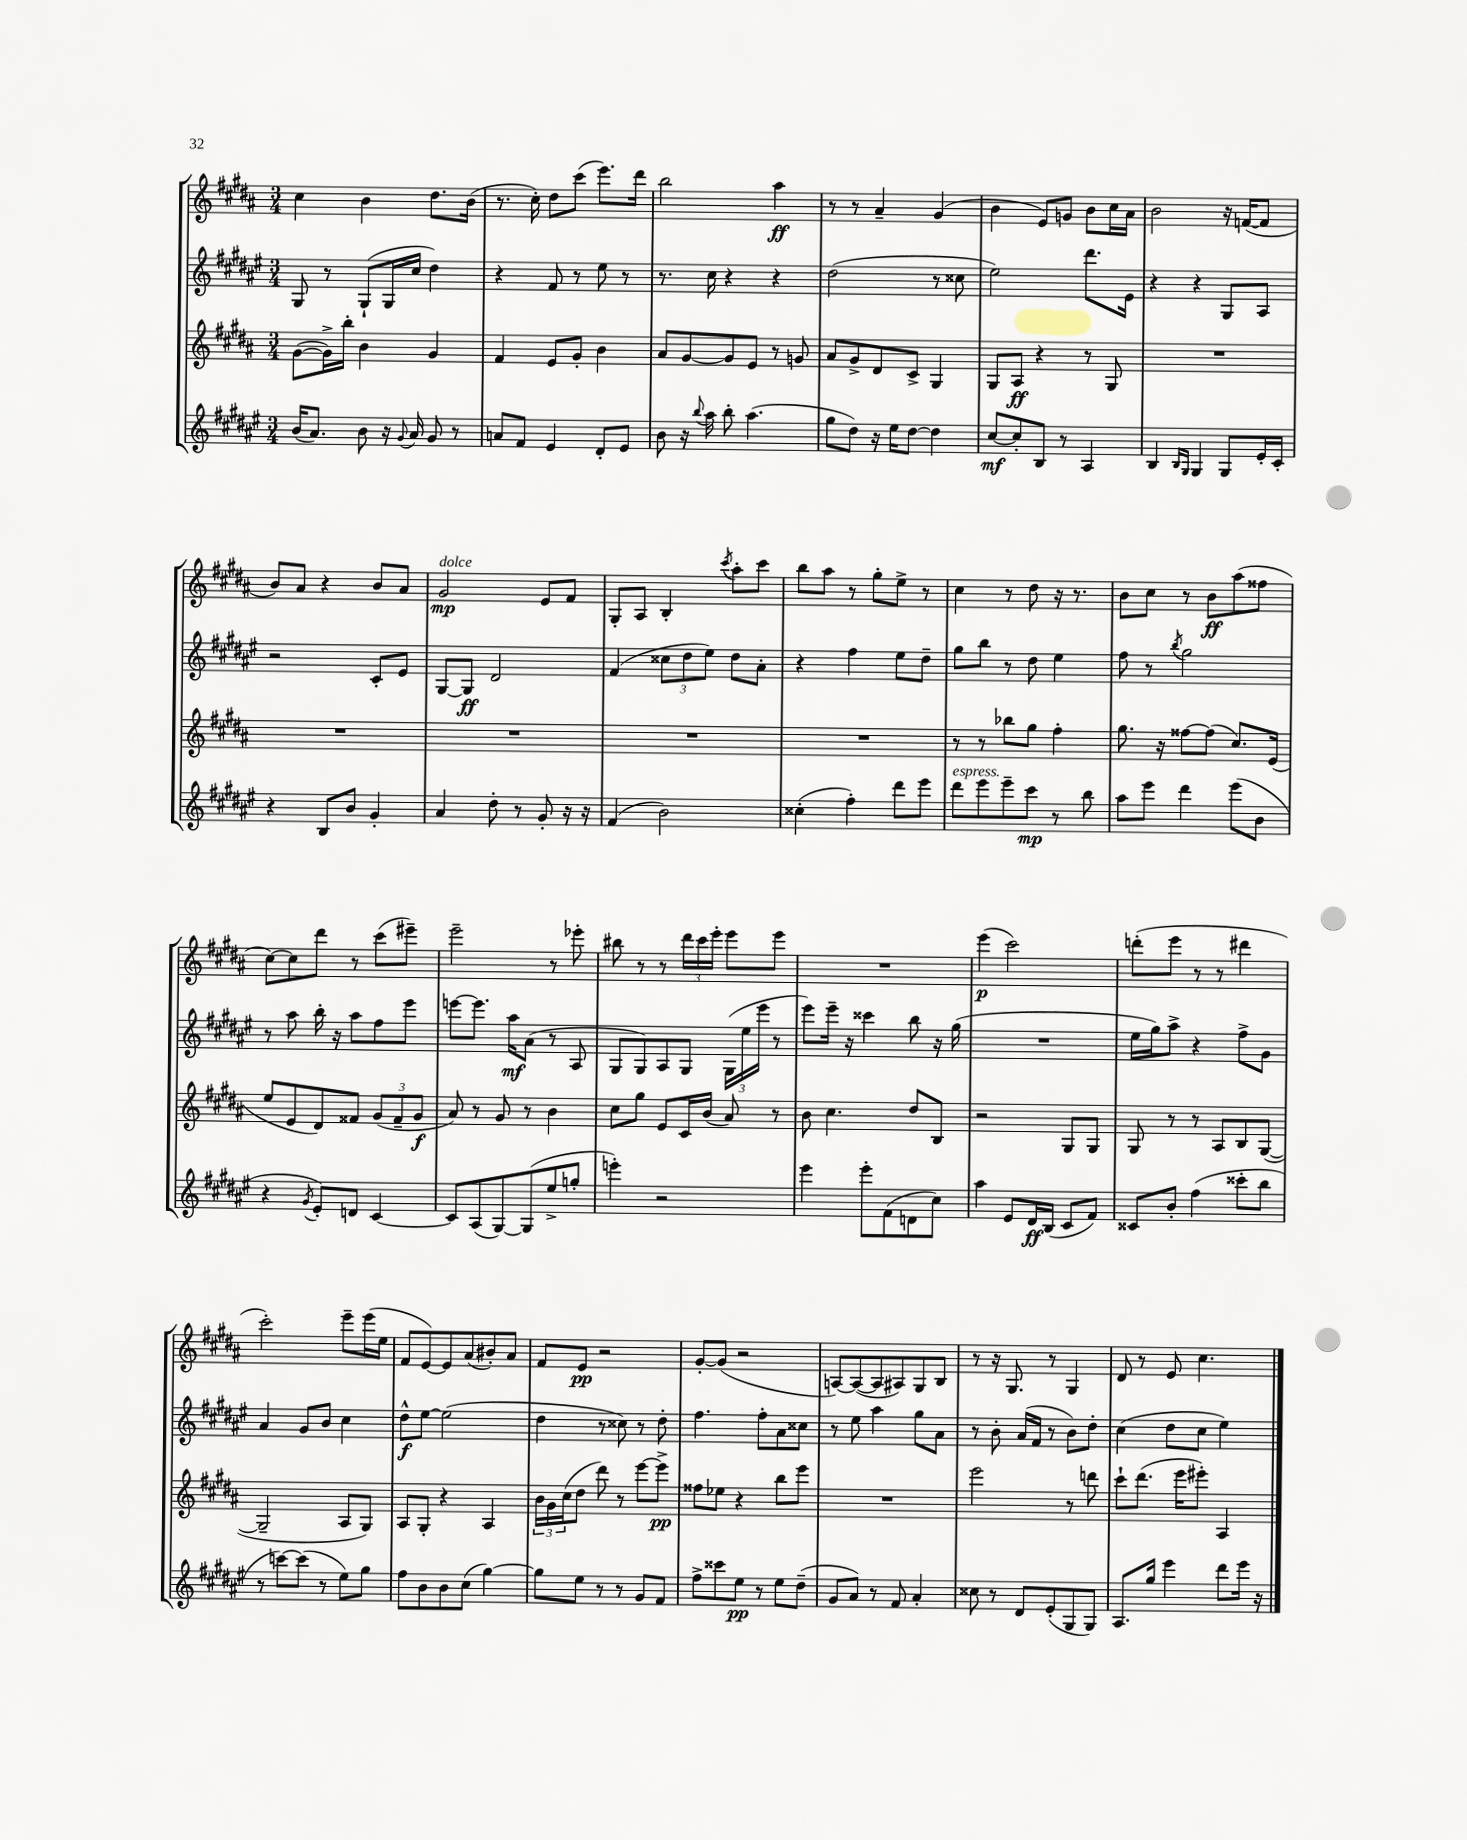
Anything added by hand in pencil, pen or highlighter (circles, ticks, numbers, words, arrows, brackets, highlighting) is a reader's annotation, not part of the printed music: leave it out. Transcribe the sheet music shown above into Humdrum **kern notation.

**kern	**dynam	**kern	**dynam	**kern	**dynam	**kern	**dynam
*part4	*part4	*part3	*part3	*part2	*part2	*part1	*part1
*staff4	*staff4	*staff3	*staff3	*staff2	*staff2	*staff1	*staff1
*clefG2	*	*clefG2	*	*clefG2	*	*clefG2	*
*k[f#c#g#d#a#e#]	*	*k[f#c#g#d#a#]	*	*k[f#c#g#d#a#e#]	*	*k[f#c#g#d#a#]	*
*M3/4	*	*M3/4	*	*M3/4	*	*M3/4	*
=8	=8	=8	=8	=8	=8	=8	=8
(16b/KL	.	([8g#\L	.	8G#/	.	4cc#\	.
8.a#/J)	.	.	.	.	.	.	.
.	.	16g#^\L])	.	8r	.	.	.
.	.	16bb'\JJ	.	.	.	.	.
8b\	.	4b\	.	(8G#`/L	.	4b\	.
16r	.	.	.	16G#/L	.	.	.
8qqg#/	.	.	.	.	.	.	.
16a#/	.	.	.	16cc#/JJ	.	.	.
8g#/	.	4g#/	.	4dd#\)	.	8.dd#\L	.
8r	.	.	.	.	.	.	.
.	.	.	.	.	.	(16b\Jk	.
=9	=9	=9	=9	=9	=9	=9	=9
8an/L	.	4f#/	.	4r	.	8.r	.
8f#/J	.	.	.	.	.	.	.
.	.	.	.	.	.	16cc#'\)	.
4e#/	.	8e/L	.	8f#/	.	8dd#\L	.
.	.	8g#'/J	.	8r	.	(8ccc#\J	.
8d#'/L	.	4b\	.	8ee#\	.	8.eee\L)	.
8e#/J	.	.	.	8r	.	.	.
.	.	.	.	.	.	16ddd#\Jk	.
=10	=10	=10	=10	=10	=10	=10	=10
8b\	.	8a#/L	.	8.r	.	2bb\	.
16r	.	[8g#/	.	.	.	.	.
8qqbb/	.	.	.	.	.	.	.
16aa#\	.	.	.	16cc#\	.	.	.
8bb'\	.	8g#/]	.	4r	.	.	.
(4.aa#\	.	8e/J	.	.	.	.	.
.	.	8r	.	4r	.	4aa#\	ff
.	.	8gn/	.	.	.	.	.
=11	=11	=11	=11	=11	=11	=11	=11
8gg#\L	.	8a#/L	.	(2dd#\	.	8r	.
8dd#\J)	.	8g#^/	.	.	.	8r	.
16r	.	8d#/	.	.	.	4a#~/	.
16ee#\KL	.	.	.	.	.	.	.
[8dd#\J	.	8c#^/J	.	.	.	.	.
4dd#\]	.	4G#/	.	8r	.	(4g#/	.
.	.	.	.	8cc##X\	.	.	.
=12	=12	=12	=12	=12	=12	=12	=12
[8cc#/L	mf	8G#/L	.	2ee#\)	.	4b\	.
8cc#'/]	.	8A#/J	ff	.	.	.	.
8B/J	.	4r	.	.	.	8e/L)	.
8r	.	.	.	.	.	8gn/J	.
4A#/	.	8r	.	8.ddd#\L	.	8b\L	.
.	.	8G#/	.	.	.	16cc#\L	.
.	.	.	.	16e#\Jk	.	16a#\JJ	.
=13	=13	=13	=13	=13	=13	=13	=13
4B/	.	2.r	.	4r	.	2b\	.
16qqB/LL	.	.	.	.	.	.	.
16qqG#/JJ	.	.	.	.	.	.	.
4G#/	.	.	.	4r	.	.	.
8G#/L	.	.	.	8G#/L	.	16r	.
.	.	.	.	.	.	([16fn/KL	.
16e#'/L	.	.	.	8A#/J	.	8f/J]	.
16c#'/JJ	.	.	.	.	.	.	.
!!LO:LB:g=z
=14	=14	=14	=14	=14	=14	=14	=14
4r	.	2.r	.	2r	.	8b/L)	.
.	.	.	.	.	.	8a#/J	.
8B/L	.	.	.	.	.	4r	.
8b/J	.	.	.	.	.	.	.
4g#'/	.	.	.	8c#'/L	.	8b/L	.
.	.	.	.	8e#/J	.	8a#/J	.
=15	=15	=15	=15	=15	=15	=15	=15
!	!	!	!	!	!	!LO:TX:a:i:t=dolce	!
4a#/	.	2.r	.	[8G#/L	.	2g#/	mp
.	.	.	.	8G#/J]	ff	.	.
8dd#'\	.	.	.	2d#/	.	.	.
8r	.	.	.	.	.	.	.
8g#'/	.	.	.	.	.	8e/L	.
16r	.	.	.	.	.	8f#/J	.
16r	.	.	.	.	.	.	.
=16	=16	=16	=16	=16	=16	=16	=16
(4f#/	.	2.r	.	(4f#/	.	8G#'/L	.
.	.	.	.	.	.	8A#/J	.
2b\)	.	.	.	12cc##X\L	.	4B'/	.
.	.	.	.	12dd#\	.	.	.
.	.	.	.	12ee#\J)	.	.	.
.	.	.	.	.	.	8qccc#/	.
.	.	.	.	8dd#\L	.	8aa#'\L	.
.	.	.	.	8a#'\J	.	8ccc#\J	.
=17	=17	=17	=17	=17	=17	=17	=17
(4cc##X'\	.	2.r	.	4r	.	8bb\L	.
.	.	.	.	.	.	8aa#\J	.
4ff#'\)	.	.	.	4ff#\	.	8r	.
.	.	.	.	.	.	8gg#'\L	.
8ddd#\L	.	.	.	8ee#\L	.	8ee^\J	.
8eee#\J	.	.	.	8dd#~\J	.	8r	.
=18	=18	=18	=18	=18	=18	=18	=18
!LO:TX:a:i:t=espress.	!	!	!	!	!	!	!
8ddd#\L	.	8r	.	8gg#\L	.	4cc#\	.
8eee#\	.	8r	.	8bb\J	.	.	.
8eee#~\	.	8bb-X\L	.	8r	.	8r	.
8ccc#\J	mp	8gg#\J	.	8dd#\	.	8dd#\	.
8r	.	4ff#'\	.	4ee#\	.	16r	.
.	.	.	.	.	.	8.r	.
8bb\	.	.	.	.	.	.	.
=19	=19	=19	=19	=19	=19	=19	=19
8aa#\L	.	8.gg#\	.	8ff#\	.	8b\L	.
8eee#\J	.	.	.	8r	.	8cc#\J	.
.	.	16r	.	.	.	.	.
.	.	.	.	8qbb/	.	.	.
4ddd#\	.	[8ff##X\L	.	2gg#\	.	8r	.
.	.	(8ff##\J]	.	.	.	8b\L	ff
(8eee#\L	.	8.cc#/L)	.	.	.	(8aa#\	.
8b\J	.	.	.	.	.	8ff##X\J	.
.	.	(16e/Jk	.	.	.	.	.
!!LO:LB:g=z
=20	=20	=20	=20	=20	=20	=20	=20
4r	.	8ee/L	.	8r	.	[8cc#\L)	.
.	.	8e/	.	8aa#\	.	8cc#\]	.
8qg#/	.	.	.	.	.	.	.
8e#'/L)	.	8d#/)	.	16bb'\	.	8ddd#\J	.
.	.	.	.	16r	.	.	.
8dn/J	.	8f##X/J	.	8aa#\L	.	8r	.
[4c#/	.	(12g#/L	.	8ff#\	.	(8ccc#\L	.
.	.	12f##~/	.	.	.	.	.
.	.	.	.	8eee#\J	.	8eee#X~\J)	.
.	.	12g#/J	f	.	.	.	.
=21	=21	=21	=21	=21	=21	=21	=21
8c#/L]	.	8a#/)	.	[8eeen\L	.	2eee~\	.
(8A#/	.	8r	.	8.eee\J]	.	.	.
[8G#/)	.	8g#/	.	.	.	.	.
.	.	.	.	16aa#\KL	mf	.	.
(8G#/]	.	8r	.	(8a#\J	.	.	.
8ee#^/	.	4b\	.	8r	.	8r	.
8ggn'/J	.	.	.	8A#/	.	8eee-X'\	.
=22	=22	=22	=22	=22	=22	=22	=22
4eeen'\)	.	8cc#\L	.	8G#/L	.	8bb#X\	.
.	.	8gg#\J	.	8G#/)	.	8r	.
2r	.	8e/L	.	8A#/	.	8r	.
.	.	16c#/L	.	8G#/J	.	24ddd#\LL	.
.	.	.	.	.	.	24ccc#\	.
.	.	(16b/JJ	.	.	.	.	.
.	.	.	.	.	.	24eee'\JJ	.
.	.	8a#/)	.	(24G#\LL	.	8eee\L	.
.	.	.	.	24ee#\	.	.	.
.	.	.	.	24eee#\JJ	.	.	.
.	.	8r	.	8r	.	8eee\J	.
=23	=23	=23	=23	=23	=23	=23	=23
4eee#\	.	8b\	.	8eee#\L)	.	2.r	.
.	.	4.cc#\	.	16eee#~\Jk	.	.	.
.	.	.	.	16r	.	.	.
8eee#'\L	.	.	.	4ccc##X\	.	.	.
(8f#\	.	.	.	.	.	.	.
8dn\	.	8dd#/L	.	8bb\	.	.	.
8cc#\J)	.	8B/J	.	16r	.	.	.
.	.	.	.	(16gg#\	.	.	.
=24	=24	=24	=24	=24	=24	=24	=24
4aa#\	.	2r	.	2.r	.	(4eee\	p
8e#/L	.	.	.	.	.	2ccc#\)	.
16d#/L	ff	.	.	.	.	.	.
(16B/JJ	.	.	.	.	.	.	.
8c#/L	.	8G#/L	.	.	.	.	.
8f#/J)	.	8G#/J	.	.	.	.	.
=25	=25	=25	=25	=25	=25	=25	=25
8c##X/L	.	8G#/	.	16ee#\LL	.	(8dddn'\L	.
.	.	.	.	16gg#\J)	.	.	.
8b'/J	.	8r	.	8aa#^\J	.	8eee\J	.
(4ff#\	.	8r	.	4r	.	8r	.
.	.	8A#/L	.	.	.	8r	.
8ccc##X'\L	.	8B/	.	8ff#^\L	.	4ddd#X\	.
8bb\J	.	([8G#/J	.	8g#\J	.	.	.
!!LO:LB:g=z
=26	=26	=26	=26	=26	=26	=26	=26
8r	.	2G#~/]	.	4a#/	.	2ccc#'\)	.
[8cccn\L)	.	.	.	.	.	.	.
(8ccc\J]	.	.	.	8g#/L	.	.	.
8r	.	.	.	8b/J	.	.	.
8ee#\L)	.	8A#/L	.	4cc#\	.	8eee~\L	.
8gg#\J	.	8G#/J)	.	.	.	(16eee\L	.
.	.	.	.	.	.	16ee\JJ	.
=27	=27	=27	=27	=27	=27	=27	=27
8ff#\L	.	8A#/L	.	8dd#^^\L	f	8f#/L	.
8b\	.	8G#'/J	.	[8ee#\J	.	[8e/)	.
8b\	.	4r	.	(2ee#\]	.	8e/]	.
(8cc#\J	.	.	.	.	.	(8a#/	.
[4gg#\)	.	4A#/	.	.	.	8b#X'/)	.
.	.	.	.	.	.	8a#/J	.
=28	=28	=28	=28	=28	=28	=28	=28
8gg#\L]	.	24b\LL	.	4dd#\	.	8f#/L	.
.	.	24g#\	.	.	.	.	.
.	.	(24cc#\J	.	.	.	.	.
8ee#\J	.	8dd#\J	.	.	.	8e/J	pp
8r	.	8ddd#\)	.	8r	.	2r	.
8r	.	8r	.	8cc##X\)	.	.	.
8g#/L	.	[8eee\L	.	8r	.	.	.
8f#/J	.	8eee^\J]	pp	8dd#'\	.	.	.
=29	=29	=29	=29	=29	=29	=29	=29
8ff#^\L	.	8ff##X\L	.	4.ff#\	.	[8g#'/L	.
8ccc##X\	.	8ee-X\J	.	.	.	(8g#/J]	.
8ee#\J	pp	4r	.	.	.	2r	.
8r	.	.	.	8ff#'\L	.	.	.
8ee#\L	.	8bb\L	.	8a#\	.	.	.
(8dd#~\J	.	8eee\J	.	8cc##X\J	.	.	.
=30	=30	=30	=30	=30	=30	=30	=30
8g#/L	.	2.r	.	8r	.	[8An/L)	.
8a#/J)	.	.	.	8ee#\	.	(8A/_	.
8r	.	.	.	4aa#\	.	8A/]	.
8f#/	.	.	.	.	.	8A#X/)	.
4a#'/	.	.	.	8gg#\L	.	8G#/	.
.	.	.	.	8a#\J	.	8B/J	.
=31	=31	=31	=31	=31	=31	=31	=31
8cc##X\	.	2eee\	.	8r	.	8r	.
8r	.	.	.	8b'\	.	16r	.
.	.	.	.	.	.	8.G#/	.
8d#/L	.	.	.	(16a#/LL	.	.	.
.	.	.	.	16f#/JJ	.	.	.
(8e#'/	.	.	.	8r	.	8r	.
8G#/	.	8r	.	8b\L)	.	4G#/	.
8G#/J)	.	8dddn\	.	8dd#'\J	.	.	.
=32	=32	=32	=32	=32	=32	=32	=32
8.A#/L	.	8ccc#`\L	.	(4cc#\	.	8d#/	.
.	.	(8.ddd#\J	.	.	.	8r	.
16gg#/Jk	.	.	.	.	.	.	.
4eee#\	.	.	.	8dd#\L	.	8e/	.
.	.	16eee\KL	.	.	.	.	.
.	.	8eee#X'\J)	.	8cc#\J	.	4.cc#\	.
8ddd#\L	.	4A#/	.	4ee#\)	.	.	.
16eee#\Jk	.	.	.	.	.	.	.
16r	.	.	.	.	.	.	.
==	==	==	==	==	==	==	==
*-	*-	*-	*-	*-	*-	*-	*-
